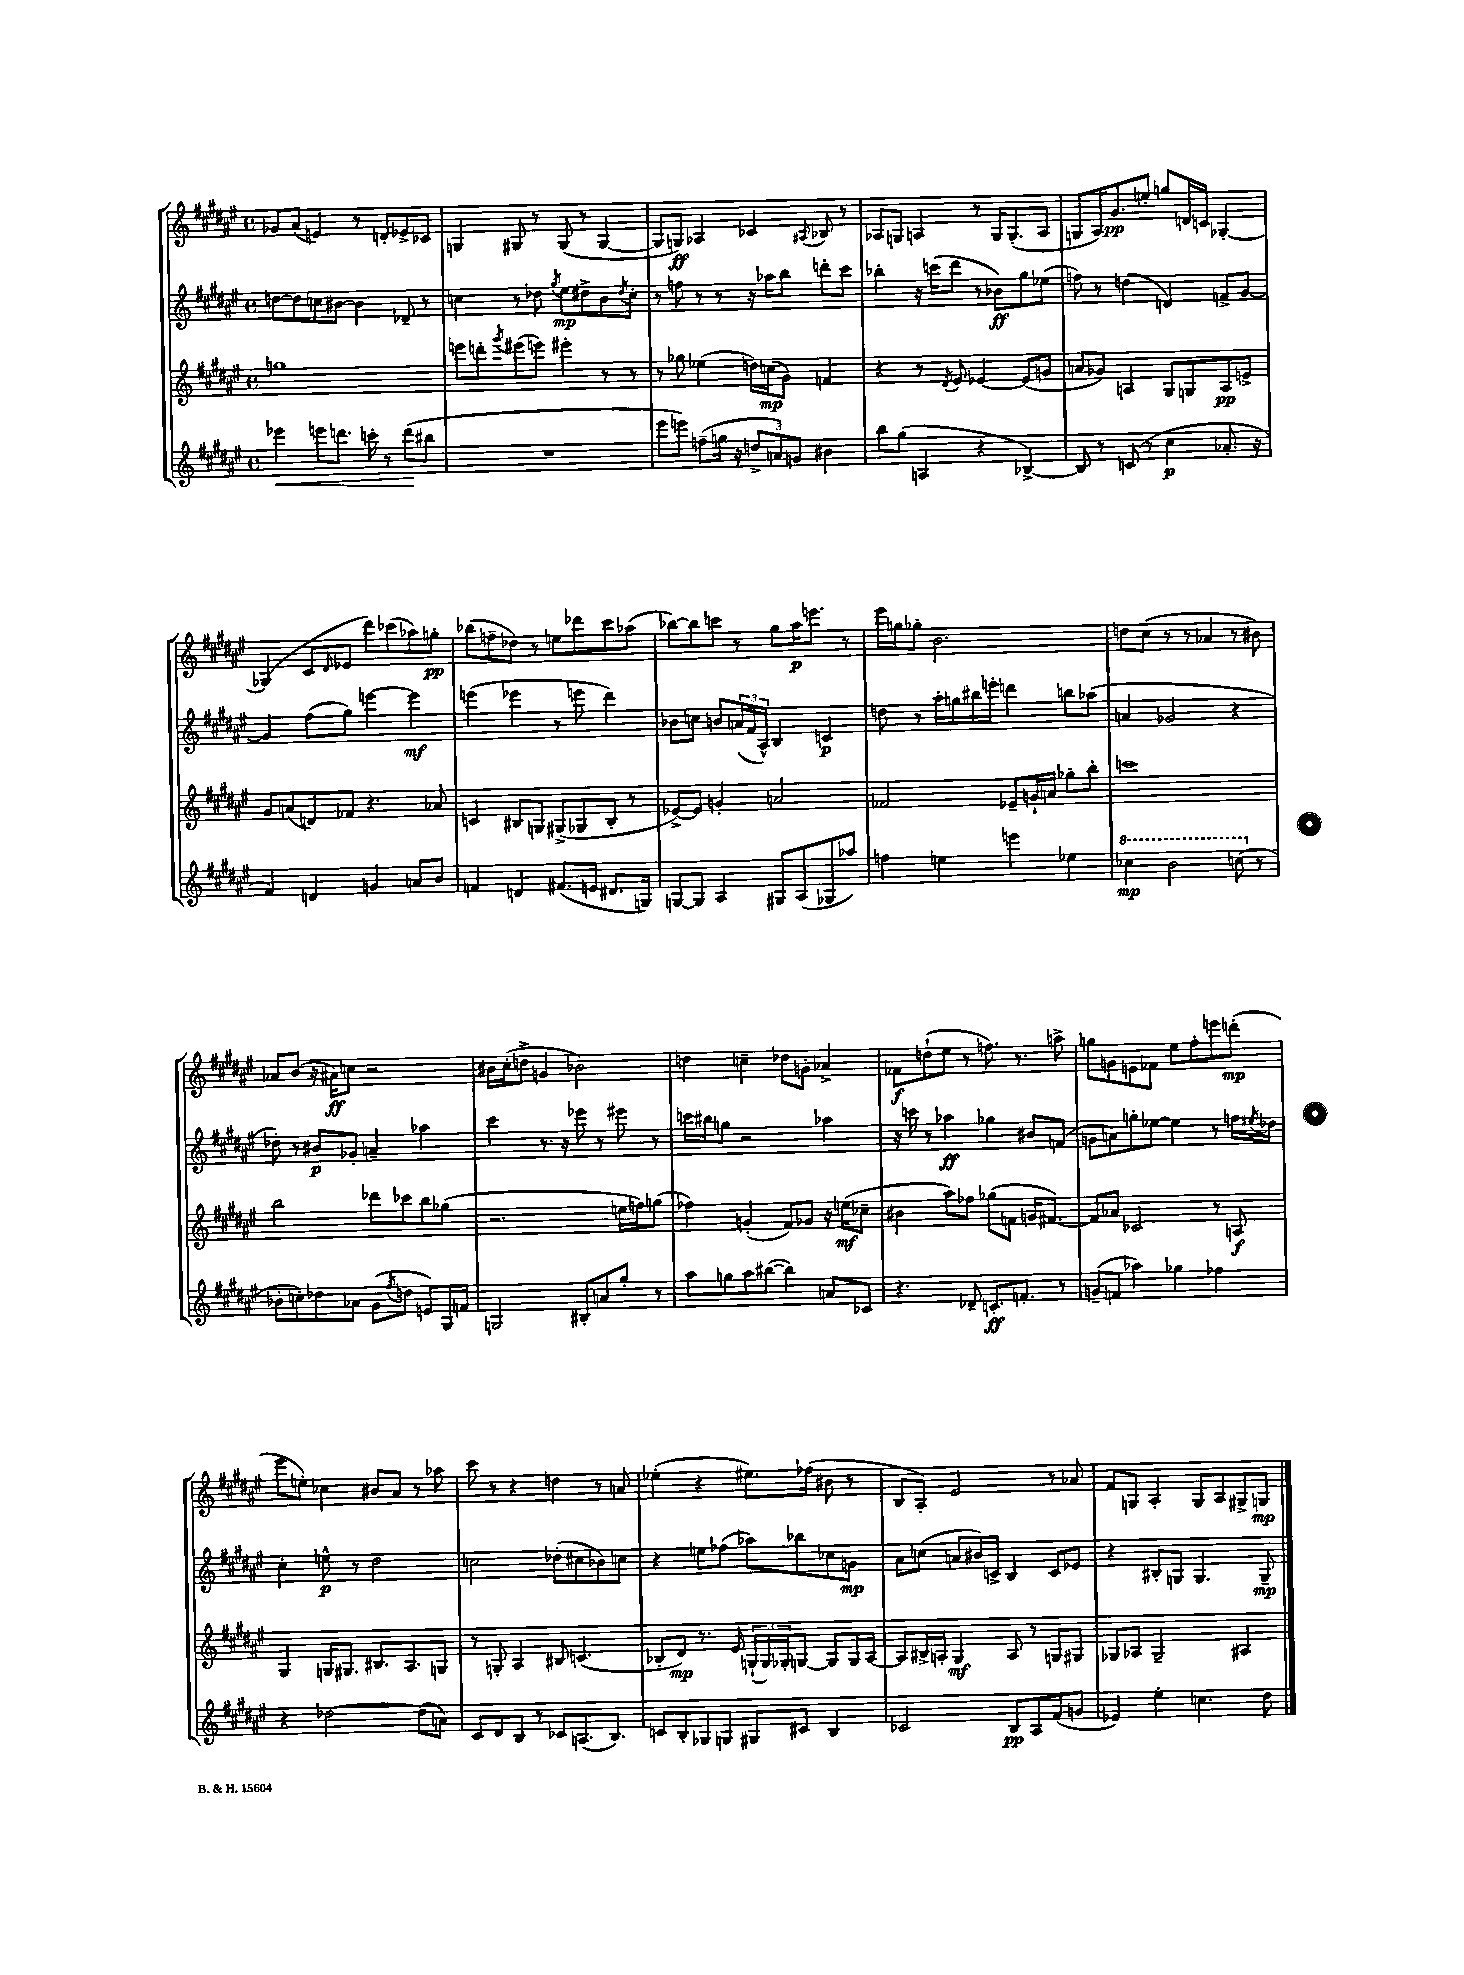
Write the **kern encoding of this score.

**kern	**kern	**kern	**kern
*staff4	*staff3	*staff2	*staff1
*clefG2	*clefG2	*clefG2	*clefG2
*k[f#c#g#d#a#e#]	*k[f#c#g#d#a#e#]	*k[f#c#g#d#a#e#]	*k[f#c#g#d#a#e#]
*M4/4	*M4/4	*M4/4	*M4/4
*met(c)	*met(c)	*met(c)	*met(c)
4eee-\	1gg	[8dd\L	8g-/L
.	.	8dd\]	(8a#/J
8eee\L	.	8cc\	4e/)
8.ddd\J	.	[8b#\J	.
.	.	4b#\]	8r
16ccc'\	.	.	.
8r	.	.	8d'/L
(8ddd\L	.	8d-~/	8e-^/
8bb#\J	.	8r	8c-/J
=	=	=	=
1r	8eee\L	4cc\	4G/
.	8ddd'\	.	.
.	8qggg#/	.	.
.	(8eee#\	8r	8G#/
.	8eee\J)	8dd-\	8r
.	.	8qgg#/	.
.	4eee#'\	8ee#\L	(8G#/
.	.	8dd#^\	8r
.	8r	8b\	[4G#/
.	.	8qdd#/	.
.	8r	8cc'\J	.
=	=	=	=
8eee#\L	8r	8r	8G#/]L
8eee\J)	8gg-\	8ff\	8G/J)
(8ff~\L	(4ee-\	8r	4A-/
16gg\Jk	.	8r	.
16r	.	.	.
12dd^/L	16dd\LL)	16r	4c-/
.	(16cc\J	16aa-\LK	.
12a/)	.	.	.
.	8g#\J)	8bb\J	.
12g/J	.	.	.
.	.	.	8qA#/
4b#\	4f/	8ddd'\L	8B-/
.	.	8ccc#\J	8r
=	=	=	=
8bb\L	4r	4bb-'\	8A-/L
(8gg#\J	.	.	8G/J
4A/	8r	16r	4A/
.	.	(16ccc\LK	.
.	8qd#/	.	.
.	8e#/	8ddd#\J	.
4r	[4e-/	8r	8r
.	.	8b-\L)	16G/LK
.	.	.	(8.G'/
[4B-^/)	(8e-/]L	8gg#\	.
.	8g/J	(8ee-\J	8A/J
=	=	=	=
8B-/]	8a/L	8ff\)	8G/L
8r	8g-/J)	8r	16A#/K)
.	.	.	8.g#/
(8c/	4A/	(4dd\	.
8r	.	.	8ee'/J
4cc#\	8G#/L	4d/)	8gg/L
.	8G/	.	16d/L
.	.	.	16c/JJ
8.a-'/	8A/	8f^/L	[4G-'/
.	8e^/J	[8g#/J	.
16r	.	.	.
=	=	=	=
4f#/)	8g#/L	4g#/]	(4G-/]
.	(8a/	.	.
4d/	8d/)	(8ff#\L	8c#/L
.	.	.	16qqd#/
.	8f-/J	8gg#\J)	8e-/J
4g/	4.r	[4eee\	8ddd#\L)
.	.	.	(8ccc-\
8a/L	.	4eee\]	8aa-\)
8b/J	8a-/	.	8gg'\J
=	=	=	=
4f/	4c/	(4eee\	(8bb-\L
.	.	.	8ff~\
4d/	8B#/L	4eee-\	8dd-\J)
.	8G/J	.	8r
(8.f#/L	(8G#^/L	8r	8ee\L
.	8G-/	8eee\	8ddd-\
16e/Jk	.	.	.
8.d#/L	8B#'/J	4ddd#\)	8ccc#\
.	8r	.	(8aa-\J
16G/Jk)	.	.	.
=	=	=	=
[8G/L	[8e-^/L)	8b-\L	[8bb-\L)
8G/]J	8e-/]J	8cc\J	8bb-\]
4A#/	4g'/	8b/L	8ccc\J
.	.	(24a/L	8r
.	.	24f#/	.
.	.	24A#^^/JJ)	.
8G#/L	2a/	4B/	8gg#\L
(8A#/	.	.	16aa#\K
.	.	.	8.eee\J
8G-/	.	4c/	.
8aa-/J)	.	.	8r
=	=	=	=
4ff\	2f-/	8dd\	16eee#\LL
.	.	.	16gg\J
.	.	8r	8gg-'\J
4ee\	.	16aa#'\LL	2.b\
.	.	16gg\	.
.	.	16bb#\	.
.	.	16eee'\JJ	.
4eee\	8e-~/L	4ddd\	.
.	16g`/L	.	.
.	16a/JJ	.	.
4ee-\	8gg-'\L	8bb\L	.
.	8bb'\J	(8aa-\J	.
=	=	=	=
4ccc-\	1ccc	4a/	8dd\L
.	.	.	(8cc#\J
2bb\	.	2g-/	8r
.	.	.	8r
.	.	.	4a-/
(8ccc\	.	4r	8r
8r	.	.	8b#\)
=	=	=	=
8b-'\L	2bb\	8dd-'\)	8a-/L
8cc'\)	.	8r	(8b/J
8dd-\	.	8b#/L	16r
.	.	.	16a#\LK)
8a-\J	.	8g-'/J	8cc\J
(8g#\L	8ddd-\L	4a~/	2r
8qff#/	.	.	.
8dd\J	8ccc-\	.	.
8e/L)	8bb\	4aa-\	.
16G#/L	(8gg-\J	.	.
16f/JJ	.	.	.
=	=	=	=
2G/	2.r	4ccc#\	16b#\LL
.	.	.	(16cc#'\J
.	.	.	8dd^\J
.	.	8.r	4g/
.	.	16r	.
8B#'/L	.	8eee-\	2b-\)
8a/	.	8r	.
8gg#'/J	16ee\LL	8eee#\	.
.	16ff\J)	.	.
8r	(8gg\J	8r	.
=	=	=	=
8aa#\L	4ff-\)	16ccc\LL	4dd\
.	.	16bb#\J	.
8gg\	.	8gg\J	.
8aa#\	(4g'/	2r	4cc~\
([8bb#\J	.	.	.
4bb#\])	8f#/L)	.	8dd-\L
.	8g-/J	.	8g'\J
8a/L	16r	4aa-\	4a-^/
.	(16ee\LK	.	.
8c-/J	8cc-~\J	.	.
=	=	=	=
4.r	4b#\	16r	8f-\L
.	.	16ccc\	.
.	.	8r	(8dd`\
.	8aa#\L)	4aa-\	8ee#\J
8d-~/	8ff-\J	.	8r
8.c'/L	(8gg-\L	4gg-\	8.ff\)
.	8f\J	.	.
8.f'/J	.	.	8.r
.	16g/LK	8b#/L	.
.	[8.f#/J)	.	.
8r	.	(8f/J	8aa^\
=	=	=	=
(8g~/L	8f#/]L	8g\L	8gg\L
8f/J	8a-/J	8a\)	8g\
4aa-\)	2c-/	8gg'\	8e\
.	.	[8ee-\J	8f-\J
4gg-\	.	4ee-\]	8ee#\L
.	.	.	8ff#'\
4ff-\	8r	8r	8eee\
.	8A/	16ff\LL	(8ddd'\J
.	.	8qee#/	.
.	.	16dd-\JJ	.
=	=	=	=
4r	4G#/	4cc#'\	8eee#\L
.	.	.	8ee'\J)
[2dd-\	16G/LK	8ee^^\	4cc-\
.	8.G#/J	.	.
.	.	8r	.
.	8.B#/L	2dd#\	8b#/L
.	.	.	8a#/J
.	8.A#/	.	.
(8dd-\]L	.	.	8r
8a\J)	8G/J	.	8aa-\
=	=	=	=
8c#/L	8r	2cc\	8ccc#\
8d#/	8G'/	.	8r
8B/J	4A#/	.	4r
8r	.	.	.
8c-/L	8B#/	(8dd-'\L	4dd\
(8.A/	(4.c/	8cc#\	.
.	.	8b-\)	8r
8.B/J)	.	.	.
.	.	8cc\J	8a/
=	=	=	=
8c/L	8B-'/L	4r	(4ee-'\
8B'/	8d#/J)	.	.
8G-/	8.r	8ee\L	4r
8G/J	.	(8ff-\J	.
.	16e#/	.	.
8G#/L	(24G`/LL	8aa-\L)	8.ee#\L)
.	24G/)	.	.
.	24G-'/J	.	.
8c#/J	[8G/J	8bb-\	.
.	.	.	(16ff-\Jk
4B/	8G/]L	8cc-\	8b#\
.	16G/L	8g\J	8r
.	[16A#/JJ	.	.
=	=	=	=
2c-/	8A#/]L	8a#\L	8B/L
.	16B#^/L	(8cc\J	8A#'/J)
.	16A'/JJ	.	.
.	4G#/	8a/L	2e#/
.	.	16b#/L)	.
.	.	16c^/JJ	.
8B/L	8A/	4B/	.
8A#/	8r	.	.
(8f#/	8G/L	8c/L	8r
8g/J	8G#/J	8e-/J	8a-/
=	=	=	=
4e-/)	8G-/L	4r	8f#/L
.	8A-/J	.	8G/J
4ee#'\	2G-~/	8B#'/L	4A#'/
.	.	8G/J	.
4.cc\	.	4.G/	8G/L
.	.	.	8A#/
.	4A#/	.	8G#^/
8dd#\	.	8G~/	8G/J
==	==	==	==
*-	*-	*-	*-
